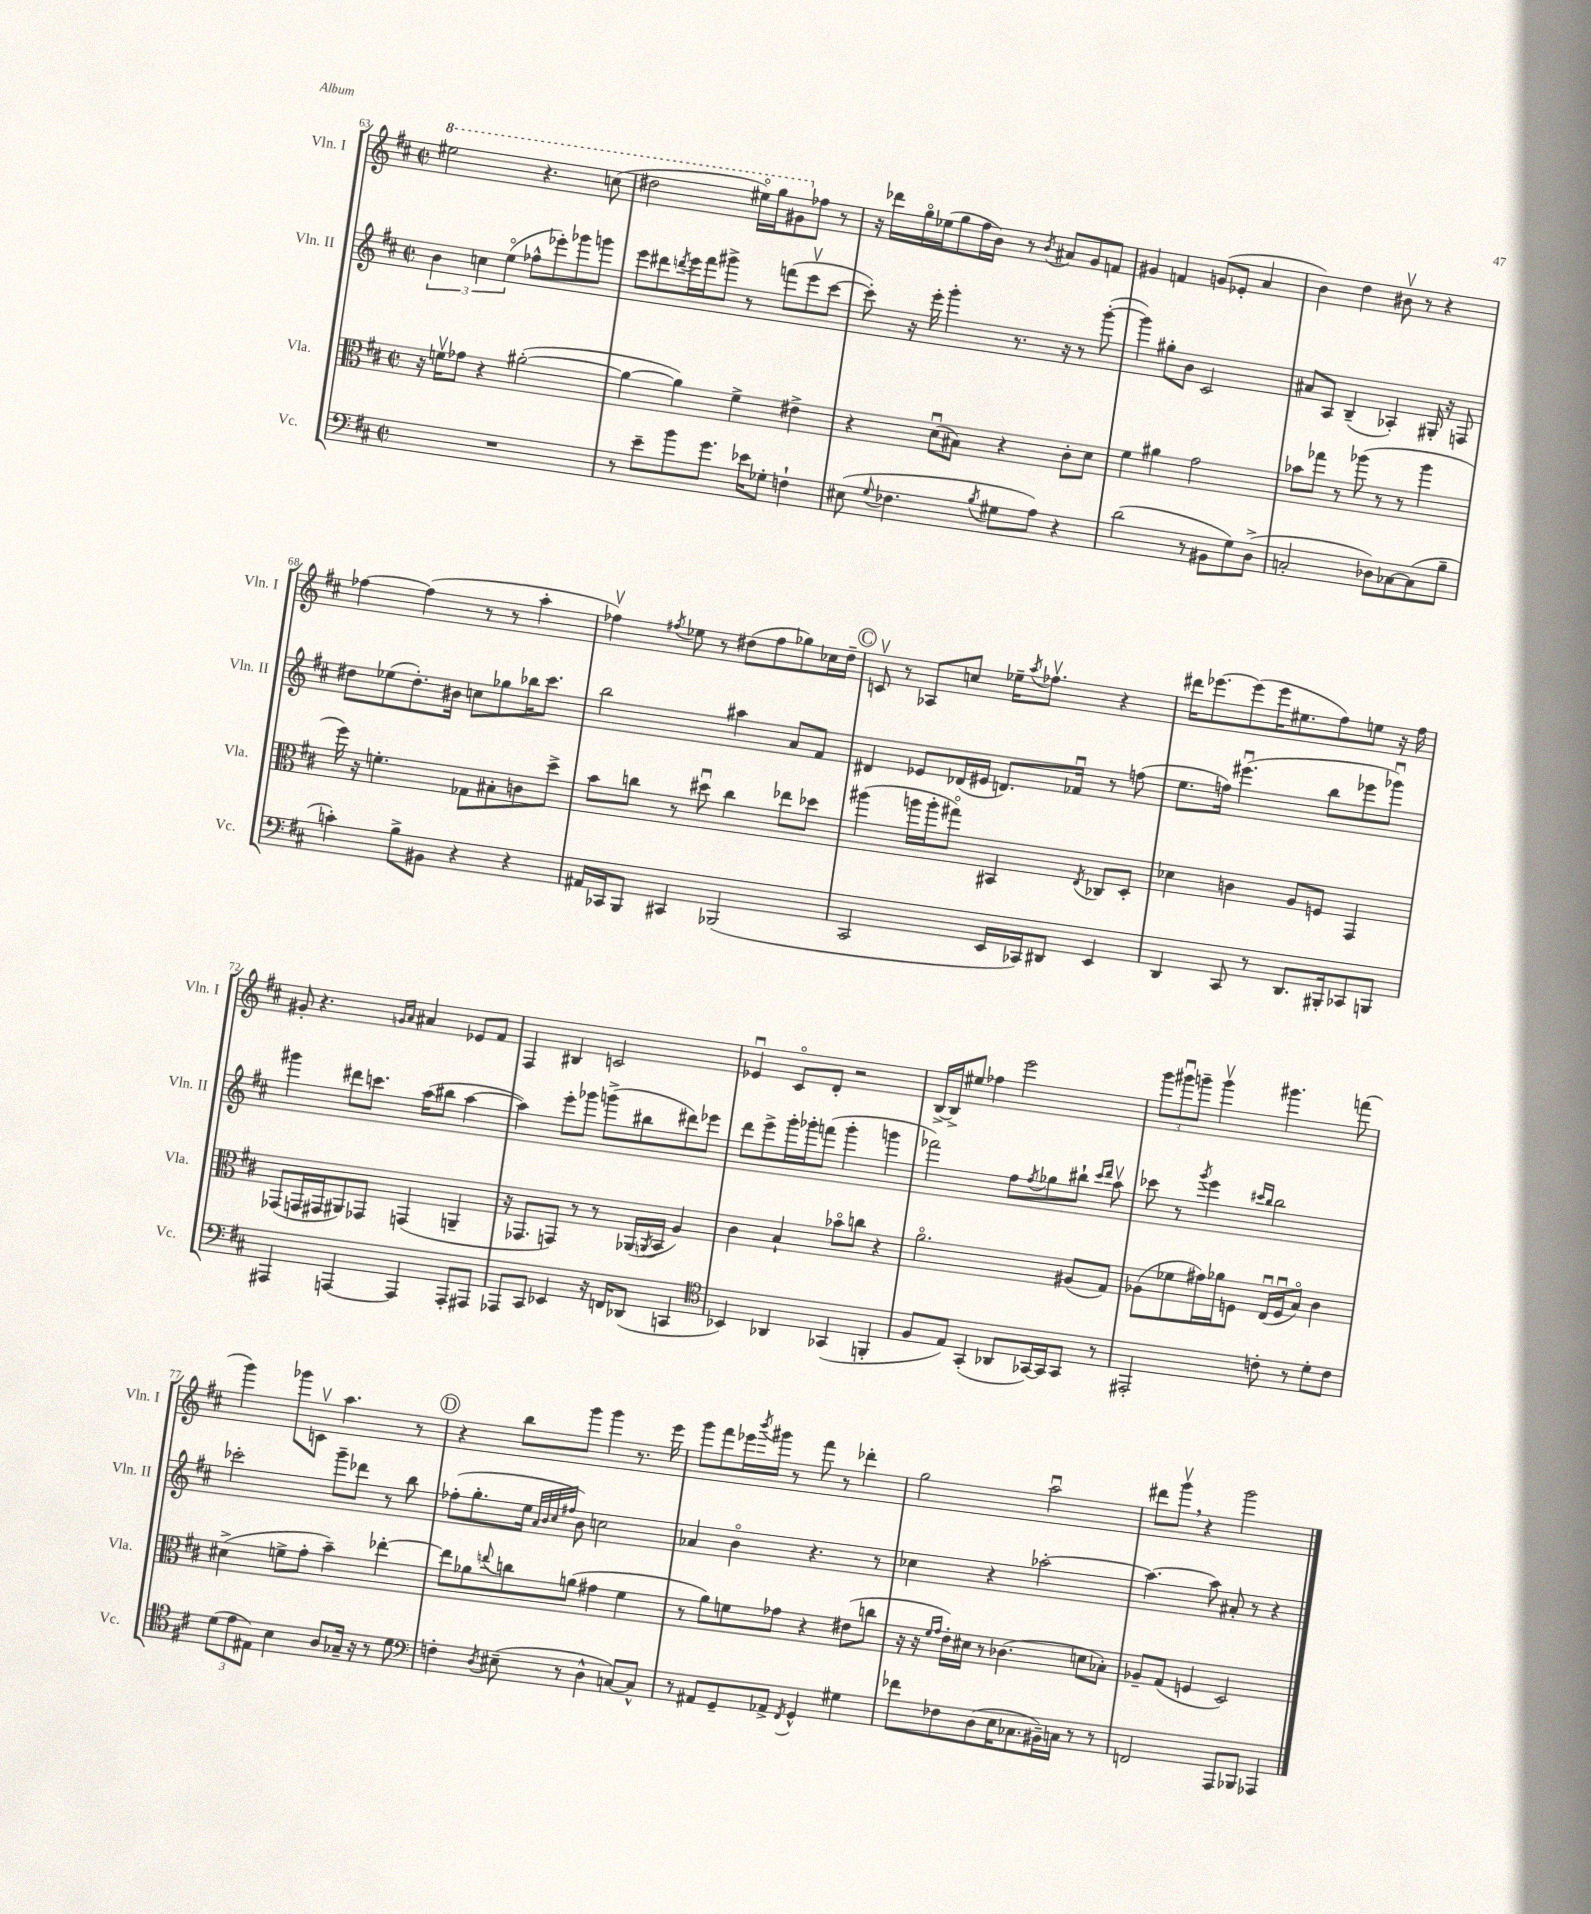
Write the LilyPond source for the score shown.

<<
\new StaffGroup <<
\new Staff = "s0" \with { instrumentName = "Vln. I" shortInstrumentName = "Vln. I" } {
    \clef treble \key d \major \defaultTimeSignature \time 2/2
    \ottava #1 eis'''2 r4. c'''8( |
    dis'''2 eis'''16\flageolet) g'''16 gis''8 \ottava #0 fes''8 r8 |
    r16 des'''16 g''16\flageolet ees''16( g''8 fis''16 b'16) r8 \acciaccatura { b'8 } ais'8 g'8 f'8 |
    gis'4 f'4 g'8( ees'8-. a'4 |
    b'4) d''4 bis'8\upbow r8 r4 |
    fes''4~ fes''4( r8 r8 a''4-. |
    fes''4\upbow) \acciaccatura { fis''8 } ees''8 r8 dis''8( fis''8 ges''8) ces''16 dis''16-- |
    \mark \markup { \circle "C" } c'8\upbow r8 aes8 c''8 ees''16-- \acciaccatura { a''8 } fes''8.\upbow r4 |
    dis'''16 ees'''8.~ ees'''8( ees'''16 eis''8. fis''8) e''8 r16 fis''16 |
    gis'8-. r4. \grace { g'16 a'16 } ais'4 ees'8 fis'8 |
    fis4 bis4 c'2 |
    ees'4\downbow cis'8\flageolet d'8-. r2 |
    b16~-> b16-> eis''8 fes''4 e'''2 |
    \tuplet 3/2 { g'''8 gis'''8\downbow g'''8-- } g'''4\upbow gis'''4. f'''8( |
    g'''4) ges'''8 c'8\upbow a''4. r8 |
    \mark \markup { \circle "D" } r4 b''8 g'''8 g'''4 r8. e'''16 |
    g'''8 fis'''8 ees'''16 \acciaccatura { b'''8 } gis'''16 r8 fis'''8 r8 des'''4-. |
    g''2 a''2\downbow |
    dis'''8 g'''8\upbow \breathe r4 g'''2 \bar "|." |
}
\new Staff = "s1" \with { instrumentName = "Vln. II" shortInstrumentName = "Vln. II" } {
    \clef treble \key d \major \defaultTimeSignature \time 2/2
    \tuplet 3/2 { b'4 c''4 e''4\flageolet( } fes''8-^ ees'''8-.) ges'''8 g'''8 |
    e'''8 dis'''8 \acciaccatura { d'''8 } e'''16 fis'''16 gis'''8-> r8 f'''8( e'''8\upbow cis'''8~ |
    cis'''8-.) r16 e'''16-. g'''4-. r8. r16 r8 g'''8~-.( |
    g'''4) gis''8-. b'8 cis'2 |
    ais'8 a8 b4--( aes4-.) gis16-. r16 f8 |
    dis''8 ees''8( dis''8.-.) bis'16 c''8 ges''8 bes''16 cis'''8. |
    b''2 ais''4 a'8 fis'8 |
    \mark \markup { \circle "C" } dis'4 ees'8 des'16( eis'16 d'8.) fes'16\downbow r8 f''8( |
    e''8. f''16) eis'''4.\downbow( b''8 ees'''8 ges'''8\downbow) |
    gis'''4 dis'''8 c'''8. a''16( bis''8 a''4~ |
    a''4) e'''8-. ges'''8 g'''8->( bis''8 dis'''8) ees'''8 |
    d'''8 e'''8-> g'''16-. ges'''16-. f'''8( ges'''4-. g'''4 |
    fes'''2) fis''8 \acciaccatura { fis''8 } ges''8 bis''8-! \grace { cis'''16 d'''16 } a''8\upbow |
    ces'''8 r8 \acciaccatura { g'''8 } e'''4 \grace { cis'''16 b''16 } b''2 |
    ces'''2-. g'''8-- des'''8 r8 b''8 |
    \mark \markup { \circle "D" } fes''8-.( g''8.-. e''16 \grace { a'32 b'32 cis''32 fis''32 } b'8) c''2 |
    aes'4 b'4\flageolet r4. r8 |
    ces''4 r4 aes''2~-. |
    aes''4.~ aes''8 ais'8-. r8 r4 \bar "|." |
}
\new Staff = "s2" \with { instrumentName = "Vla." shortInstrumentName = "Vla." } {
    \clef alto \key d \major \defaultTimeSignature \time 2/2
    r16 f'16\upbow ges'8 r4 ais'2~-.( |
    ais'4~ ais'4) fis'4-> eis'4-> |
    r4 d'8\downbow( bis8) r4 cis'8-. d'8 |
    fis'4 ais'4 g'2 |
    bes'8 ges''8 r8 aes''8( r8 r8 aes''4 |
    fis''16) r16 f'4.-. ges8 bis8-. c'8 d''8-> |
    b'8 c''8 r8 dis''8\downbow c''4 ees''8 des''8 |
    \mark \markup { \circle "C" } ais''4( a''16 a''16-. gis''8\flageolet) bis,4 \acciaccatura { e8 } ces8 d8-. |
    des'4 c'4 a8 f8 g,4 |
    ges,8( g,16 gis,16 ais,8) ges,8 g,4( a,4-- |
    r16 ges,8. g,8) r8 r8 aes,16( \acciaccatura { a,8 } b,16 a4) |
    cis'4 b4-! bes'8\flageolet c''8 r4 |
    a'2.\flageolet ais8( g8) |
    aes8( fes'8 gis'16) aes'16 f8 e16\downbow( f16\downbow b8\flageolet) cis'4 |
    dis'4->( f'8-> g'8-. b'4--) ees''4~-. |
    \mark \markup { \circle "D" } ees''8 aes'8 \appoggiatura { e''8 } c''8 a'8( gis'4 fis'4 |
    r8 a'8) f'8 ges'8 r4 eis'8( c''8 |
    r16 r16 \grace { fis'16 g'16 } e'16-.) dis'16 r8 ces'4.( d'8 bes8-.) |
    aes8-- g8( f4 d2) \bar "|." |
}
\new Staff = "s3" \with { instrumentName = "Vc." shortInstrumentName = "Vc." } {
    \clef bass \key d \major \defaultTimeSignature \time 2/2
    R1 |
    r8 e'8-- b'8 g'8. ees'16 ges8-. f4-! |
    eis8( \appoggiatura { g8 } fes4. \acciaccatura { b8 } gis8 a8) r4 |
    d'2( r8 bis,8 g8) d8->( |
    c2-. des8) ces8~ ces8( b8-- |
    c'4-.) b8-> bis,8 r4 r4 |
    ais,16 ces,16 b,,8 cis,4 bes,,2( |
    \mark \markup { \circle "C" } cis,2 e,16 ces,16) dis,8 e,4 |
    d,4 cis,8 r8 d,8. bis,,16-. ces,8 b,,8 |
    ais,,4 a,,4~ a,,4 a,,8-. ais,,8 |
    aes,,8 cis,8 ees,4 r16 f,16 des,8( c,4 |
    \clef tenor bes,4) aes,4 ges,4( f,4-. |
    fis8 e8) g,4-.( aes,8 ges,16~) ges,16 ges,8 r8 |
    eis,2-. c'8-. r8 d'8-. c'8 |
    \tuplet 3/2 { d'8( e'8 eis8) } b4 a8 ges16-- r16 r8 d'8 |
    \mark \markup { \circle "D" } \clef bass f4-. \acciaccatura { d8 } eis8--( r8 d4-^ c8~) c8-^ |
    r8 ais,8 g,8-- aes,8-> \acciaccatura { fis,8 } g,4-^ gis4 |
    fes'8 fes8 d8( e16 ces8. bis,16--) c16 r8 r8 |
    f,2 a,,8 bes,,8 aes,,4 \bar "|." |
}
>>
>>
\layout { \context { \Score currentBarNumber = #63 } }
